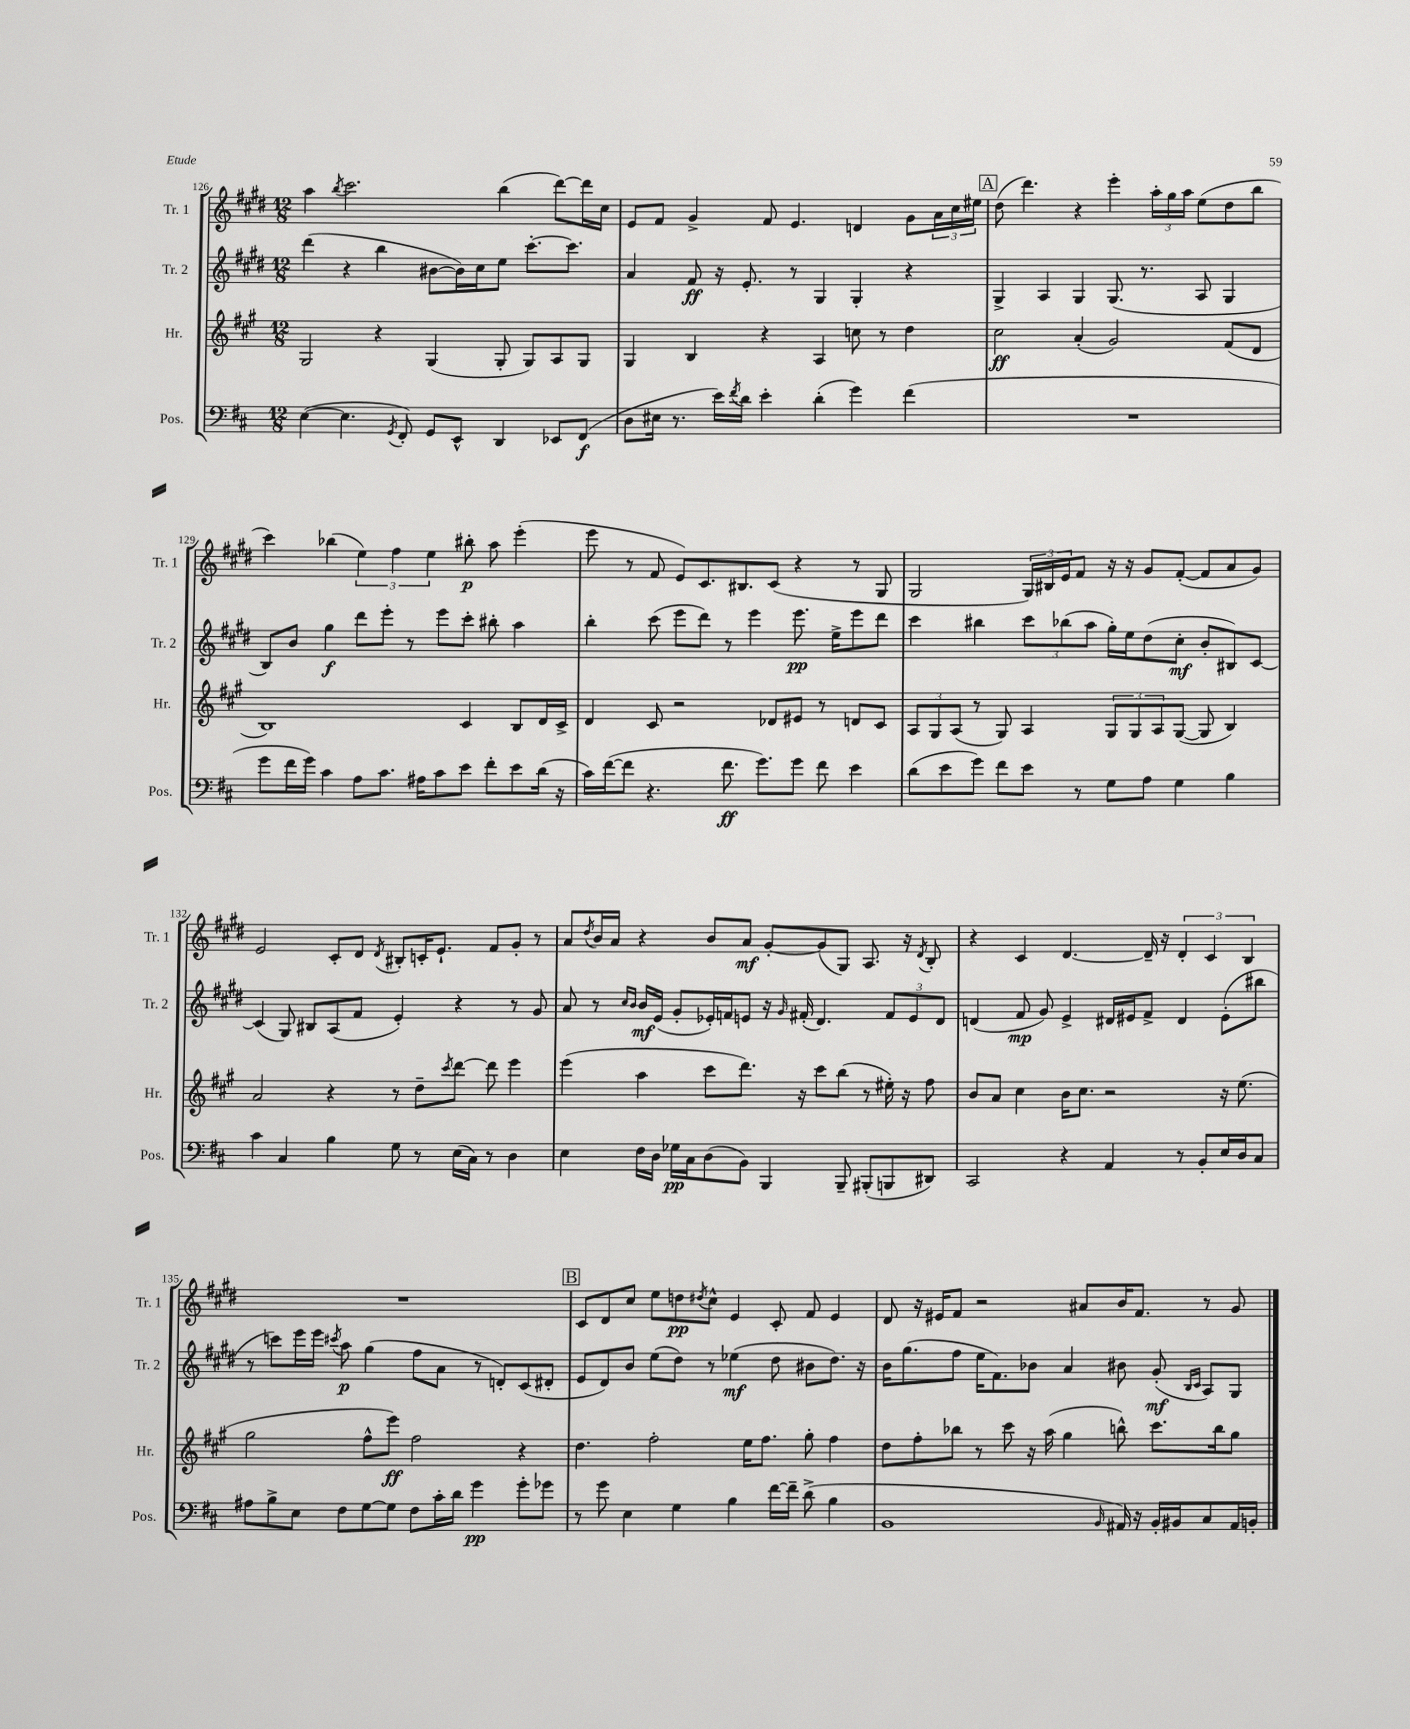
<<
\new StaffGroup <<
\new Staff = "s0" \with { instrumentName = "Tr. 1" shortInstrumentName = "Tr. 1" } {
    \clef treble \key e \major \numericTimeSignature \time 12/8
    a''4 \acciaccatura { b''8 } cis'''2. b''4( dis'''8~) dis'''16 cis''16 |
    e'8 fis'8 gis'4-> fis'8 e'4. d'4 gis'8 \tuplet 3/2 { a'16 cis''16 eis''16 } |
    \mark \markup { \box "A" } dis''8( dis'''4.) r4 e'''4-. \tuplet 3/2 { a''16-. gis''16 a''16 } e''8( dis''8 b''8 |
    cis'''4) bes''4( \tuplet 3/2 { e''4) fis''4 e''4 } bis''8-.\p a''8 e'''4-.( |
    e'''8 r8 fis'8 e'8) cis'8. bis8. cis'8( r4 r8 gis8 |
    gis2 \tuplet 3/2 { gis16) bis16 e'16 } fis'8 r16 r16 gis'8 fis'8~-.( fis'8 a'8 gis'8) |
    e'2 cis'8-. dis'8 \acciaccatura { dis'8 } bis8-. c'16-. e'8.-! fis'8 gis'8-. r8 |
    a'8 \acciaccatura { dis''8 } b'16 a'16 r4 b'8 a'8\mf gis'8~-. gis'8( gis8) a8. r16 \acciaccatura { dis'8 } b8-. |
    r4 cis'4 dis'4.~ dis'16-- r16 \tuplet 3/2 { dis'4-. cis'4 b4 } |
    R1. |
    \mark \markup { \box "B" } cis'8 dis'8 cis''8 e''8 d''8\pp \acciaccatura { dis''8 } cis''8-^ e'4 cis'8-. fis'8 e'4 |
    dis'8 r16 eis'16 fis'8 r2 ais'8 b'16 fis'8. r8 gis'8 \bar "|." |
}
\new Staff = "s1" \with { instrumentName = "Tr. 2" shortInstrumentName = "Tr. 2" } {
    \clef treble \key e \major \numericTimeSignature \time 12/8
    dis'''4( r4 b''4 bis'8~ bis'16) cis''16 e''8 cis'''8.~-. cis'''8. |
    a'4 fis'8\ff r16 e'8.-. r8 gis4 gis4-. r4 |
    \mark \markup { \box "A" } gis4-> a4 gis4 gis8.( r8. a8 gis4 |
    b8) b'8 gis''4\f dis'''8 e'''8-. r8 e'''8 cis'''8-. bis''8-. a''4 |
    b''4-. cis'''8( e'''8 dis'''8) r8 e'''4 e'''8.\pp e''16-> e'''8 dis'''8 |
    cis'''4 bis''4 \tuplet 3/2 { cis'''8 bes''8( a''8 } gis''16-.) e''16 dis''8( cis''8-.\mf b'8-. bis8) cis'8~ |
    cis'4( gis8) bis8 a8( fis'8 e'4-.) r4 r8 gis'8 |
    a'8 r8 \grace { cis''16 b'16 } b'16\mf e'16( gis'8-. ees'16-.) f'16 e'8 r16 \grace { gis'16 } fis'16-.( dis'4.) \tuplet 3/2 { fis'8 e'8 dis'8 } |
    d'4( fis'8\mp gis'8) e'4-> dis'16 eis'16 fis'8-> dis'4 eis'8-.( bis''8 |
    r8 c'''8) e'''16 e'''16 \acciaccatura { cis'''8 } a''8\p gis''4( fis''8 a'8 r8 d'8-.) cis'8( dis'8-. |
    \mark \markup { \box "B" } e'8 dis'8) b'8 e''8( dis''8) r8 ees''4\mf( dis''8 bis'8 dis''8.) r16 |
    b'16 gis''8.( fis''8 e''16 fis'8.) bes'8 a'4 bis'8 gis'8-.\mf( \grace { b16 cis'16 } a8) gis8 \bar "|." |
}
\new Staff = "s2" \with { instrumentName = "Hr." shortInstrumentName = "Hr." } {
    \clef treble \key a \major \numericTimeSignature \time 12/8
    gis2 r4 gis4( gis8-. gis8) a8 gis8 |
    gis4 b4 r4 a4 c''8 r8 d''4 |
    \mark \markup { \box "A" } cis''2\ff a'4-.( gis'2) fis'8( d'8 |
    b1) cis'4 b8 d'16 cis'16-> |
    d'4 cis'8 r2 des'8 eis'8 r8 d'8 cis'8 |
    \tuplet 3/2 { a8 gis8 a8( } r8 gis8) a4 \tuplet 3/2 { gis8 gis8 a8 } gis8~( gis8 b4) |
    a'2 r4 r8 d''8-- \acciaccatura { cis'''8 } d'''8~ d'''8 e'''4 |
    e'''4( a''4 cis'''8 d'''8.) r16 cis'''8 b''8( r8 eis''16-.) r16 fis''8 |
    b'8 a'8 cis''4 b'16 cis''8. r2 r16 e''8.( |
    gis''2 fis''8-^ e'''8\ff) fis''2 r4 |
    \mark \markup { \box "B" } d''4. fis''2-. e''16 fis''8. gis''8-. fis''4 |
    d''8 fis''8-. bes''8 r8 cis'''8 r16 a''16( gis''4 b''8-^) cis'''8. b''16 gis''8 \bar "|." |
}
\new Staff = "s3" \with { instrumentName = "Pos." shortInstrumentName = "Pos." } {
    \clef bass \key d \major \numericTimeSignature \time 12/8
    e4~( e4. \acciaccatura { g,8 } fis,8-.) g,8 e,8-^ d,4 ees,8 fis,8\f( |
    d8 eis16 r8. e'16) \acciaccatura { fis'8 } d'16 e'4-. d'4-.( g'4) fis'4( |
    \mark \markup { \box "A" } R1. |
    g'8 fis'16 g'16) cis'4 a8 cis'8. ais16 cis'8 e'8 fis'8-. e'8 d'16( r16 |
    cis'16) fis'16~( fis'8 r4. fis'8.\ff g'8.) g'8 fis'8 e'4 |
    d'8( e'8 g'8) fis'8 e'8 r8 g8 a8 g4 b4 |
    cis'4 cis4 b4 g8 r8 e16( cis16) r8 d4 |
    e4 fis16 d16 ges16\pp cis16 d8( b,8) b,,4 b,,8-- bis,,8-.( b,,8 dis,8) |
    cis,2 r4 a,4 r8 b,8-. e16 d16 cis8 |
    ais8 b8-> e8 fis8 g8~ g8 fis8 cis'16-. d'16 g'4\pp g'8-. ges'8 |
    \mark \markup { \box "B" } r8 g'8 e4 g4 b4 fis'16~ fis'16-- d'8->( b4 |
    b,1 \grace { b,16 } ais,16) r16 b,16-. bis,16 cis8 ais,16 b,16-. \bar "|." |
}
>>
>>
\layout { \context { \Score currentBarNumber = #126 } }
